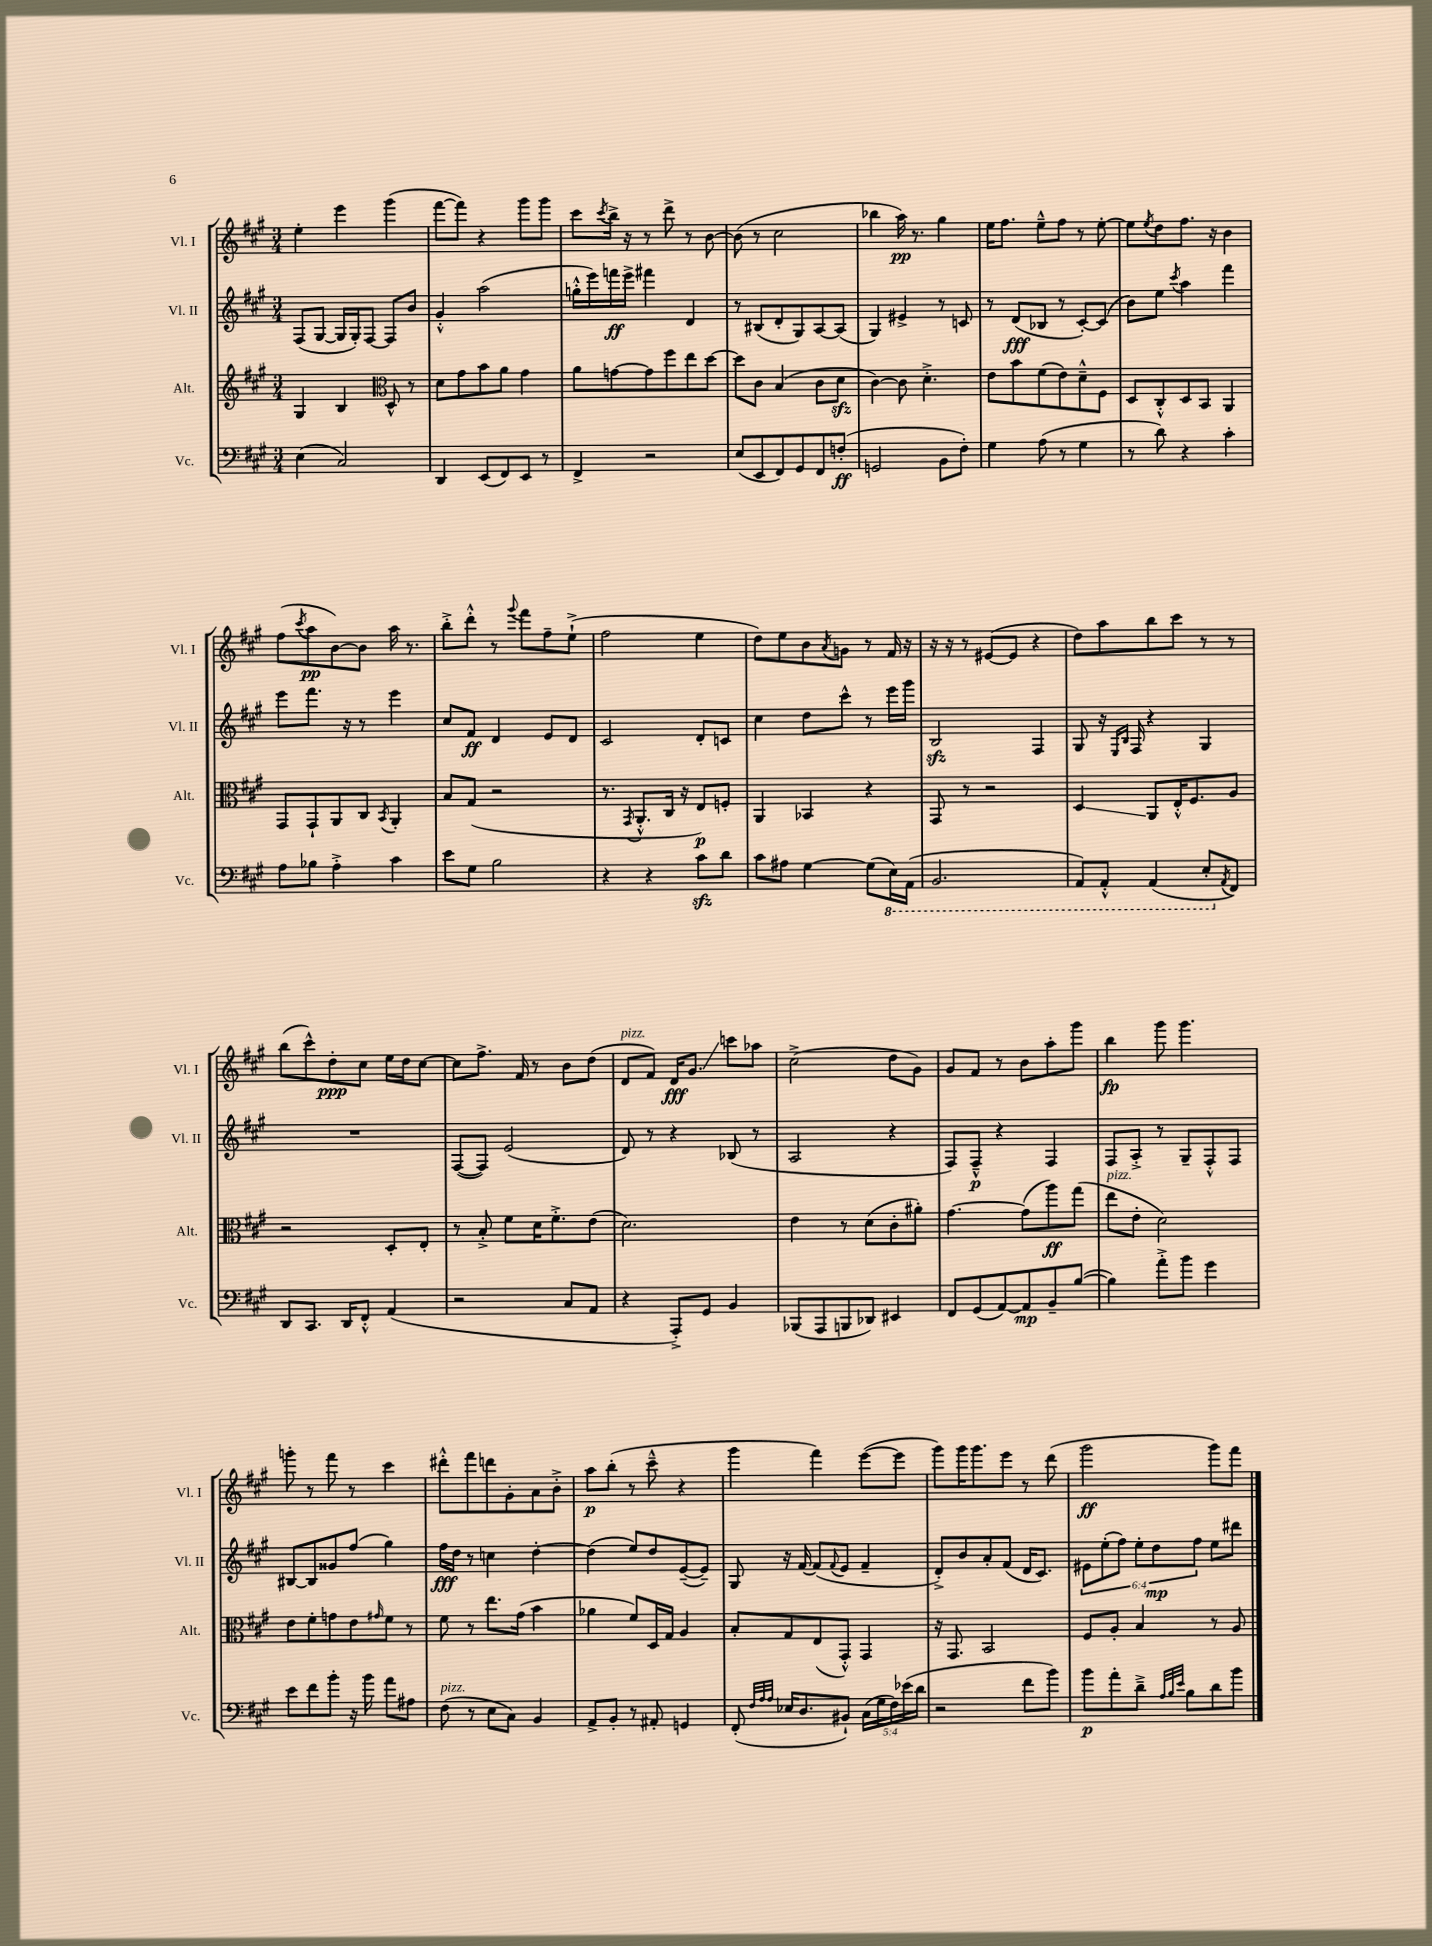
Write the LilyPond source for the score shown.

<<
\new StaffGroup <<
\new Staff = "s0" \with { instrumentName = "Vl. I" shortInstrumentName = "Vl. I" } {
    \clef treble \key a \major \numericTimeSignature \time 3/4
    e''4-. e'''4 gis'''4( |
    fis'''8~ fis'''8) r4 gis'''8 gis'''8 |
    cis'''8 \acciaccatura { cis'''8 } b''16-> r16 r8 d'''8-> r8 b'8~ |
    b'8( r8 cis''2 |
    bes''4 a''16\pp) r8. gis''4 |
    e''16 fis''8. e''8---^ fis''8 r8 e''8~-. |
    e''8 \acciaccatura { e''8 } d''8 fis''8. r16 b'4 |
    fis''8( \acciaccatura { cis'''8 } a''8\pp b'8~) b'8 a''16 r8. |
    b''8-.-> d'''8-.-^ r8 \appoggiatura { gis'''8 } fis'''8 fis''8-- e''8-!->( |
    fis''2 e''4 |
    d''8) e''8 b'8 \acciaccatura { a'8 } g'8 r8 fis'16 r16 |
    r16 r16 r8 eis'8~( eis'8 r4 |
    d''8) a''8 b''8 cis'''8 r8 r8 |
    b''8( cis'''8-^) d''8-.\ppp cis''8 e''16 d''16 cis''8~ |
    cis''8 fis''8.-> fis'16 r8 b'8 d''8( |
    d'8^\markup { \italic "pizz." } fis'8) d'16\fff gis'8.\glissando c'''8 aes''8 |
    cis''2->( d''8 gis'8) |
    gis'8 fis'8 r8 b'8 a''8-. gis'''8 |
    b''4\fp gis'''8 gis'''4. |
    g'''8-. r8 fis'''8 r8 cis'''4 |
    dis'''8-.-^ fis'''8 d'''8 gis'8-. a'8 b'8-.-> |
    a''8\p b''8-.( r8 cis'''8---^ r4 |
    gis'''4 fis'''4) e'''8~( e'''8 |
    gis'''8) gis'''16 gis'''8. e'''8 r8 d'''8( |
    gis'''2\ff gis'''8) fis'''8 \bar "|." |
}
\new Staff = "s1" \with { instrumentName = "Vl. II" shortInstrumentName = "Vl. II" } {
    \clef treble \key a \major \numericTimeSignature \time 3/4 \override Staff.TupletNumber.text = #tuplet-number::calc-fraction-text
    fis8( gis8~ gis16 gis16-.) fis8~ fis8 b'8 |
    gis'4-.-^ a''2( |
    g''16-.-^ e'''16) f'''16\ff e'''16-> fis'''4 d'4 |
    r8 bis8( d'8-. gis8) a8~ a8( |
    gis4) eis'4-> r8 c'8 |
    r8 d'8\fff( bes8 r8 cis'8~-.) cis'8( |
    b'8) e''8 \acciaccatura { cis'''8 } a''4 fis'''4 |
    e'''8 fis'''8. r16 r8 e'''4 |
    cis''8 fis'8\ff d'4 e'8 d'8 |
    cis'2 d'8-. c'8 |
    cis''4 d''8 cis'''8-^ r8 e'''16 gis'''16 |
    b2\sfz fis4 |
    gis8 r16 \grace { e16 b16 } fis16 r4 gis4 |
    R2. |
    fis8~( fis8) e'2( |
    d'8) r8 r4 bes8( r8 |
    a2 r4 |
    fis8) fis8---^\p r4 fis4 |
    fis8 a8-.-> r8 gis8-- fis8-.-^ fis8 |
    bis8~ bis8 gisis'8 fis''8( gis''4) |
    fis''16\fff d''16 r8 c''4 d''4~-. |
    d''4( e''8) d''8 e'8~--( e'8--) |
    gis8 r16 fis'16~ fis'8( \appoggiatura { fis'8 } e'8 fis'4-- |
    d'8-.->) b'8 a'8-. fis'8( d'16 cis'8.) |
    \tuplet 6/4 { eis'8 e''8-.( fis''8) e''8-. d''8\mp fis''8 } e''8 dis'''8 \bar "|." |
}
\new Staff = "s2" \with { instrumentName = "Alt." shortInstrumentName = "Alt." } {
    \clef treble \key a \major \numericTimeSignature \time 3/4
    gis4 b4 \clef alto d8-^ r8 |
    d'8 gis'8 b'8 a'8 gis'4 |
    a'8 g'8~ g'8 fis''8 e''8 d''8~ |
    d''8 cis'8 b4( cis'8 d'8\sfz |
    cis'4~) cis'8 d'4.-.-> |
    e'8 b'8 fis'8( e'8) d'8---^ fis8 |
    d8 cis8-.-^ d8 b,8 a,4 |
    gis,8 gis,8-! a,8 cis8 \acciaccatura { b,8 } a,4-. |
    b8 gis8( r2 |
    r8. \acciaccatura { gis,8 } a,8.-.-^ cis16 r16 e8\p) f8-. |
    a,4 bes,4 r4 |
    gis,8 r8 r2 |
    d4\glissando a,8 e16-.-^ fis8. a8 |
    r2 d8-. e8-. |
    r8 b8-.-> fis'8 d'16 fis'8.-.-> e'8( |
    d'2.) |
    e'4 r8 d'8( cis'8-. ais'8-.) |
    gis'4.~ gis'8( a''8\ff) gis''8( |
    e''8^\markup { \italic "pizz." } e'8-. d'2) |
    e'8 fis'8-. g'8 e'8 \grace { gis'16 } fis'8 r8 |
    fis'8 r8 e''8. gis'16( b'4 |
    aes'4 fis'8) d16 gis16 a4 |
    b8-. gis8 e8( gis,8-.-^) gis,4 |
    r16 gis,8. b,2 |
    fis8 a8-. b4 r8 a8 \bar "|." |
}
\new Staff = "s3" \with { instrumentName = "Vc." shortInstrumentName = "Vc." } {
    \clef bass \key a \major \numericTimeSignature \time 3/4 \override Staff.TupletNumber.text = #tuplet-number::calc-fraction-text
    e4( cis2) |
    d,4 e,8( fis,8) e,8 r8 |
    fis,4-> r2 |
    e8( e,8 fis,8) gis,8 fis,8 f8-.\ff( |
    g,2 b,8 fis8-.) |
    gis4 a8( r8 gis4 |
    r8 d'8) r4 cis'4-. |
    a8 bes8 a4-.-> cis'4 |
    e'8 gis8 b2 |
    r4 r4 cis'8\sfz d'8 |
    cis'8 ais8 gis4~ gis8( \ottava #-1 e,16) a,,16( |
    b,,2. |
    a,,8) a,,8-.-^ a,,4( e,8-. \ottava #0 \acciaccatura { a,8 } fis,8) |
    d,8 cis,8. d,16 fis,8-.-^ a,4( |
    r2 cis8 a,8 |
    r4 a,,8-.->) gis,8 b,4 |
    bes,,8( a,,8 b,,8 des,8) eis,4 |
    fis,8 gis,8( a,8~) a,8\mp b,8-- b8~( |
    b4) a'8-.-> b'8 gis'4 |
    e'8 fis'8 b'8-. r16 b'16 a'8 ais8 |
    fis8^\markup { \italic "pizz." }( r8 e8 cis8) b,4 |
    a,8-> b,8-. r8 ais,8-. g,4 |
    fis,8-.( \grace { fis32 a32 a32 } ees16 d8. bis,8-!) \tuplet 5/4 { cis16( gis16 fis16) ees'16( d'16 } |
    r2 fis'8 b'8) |
    b'8\p a'8-. d'8---> \grace { a32 b32 e'32 } b8 d'8 b'8 \bar "|." |
}
>>
>>
\layout { \context { \Score \remove "Bar_number_engraver" } }
